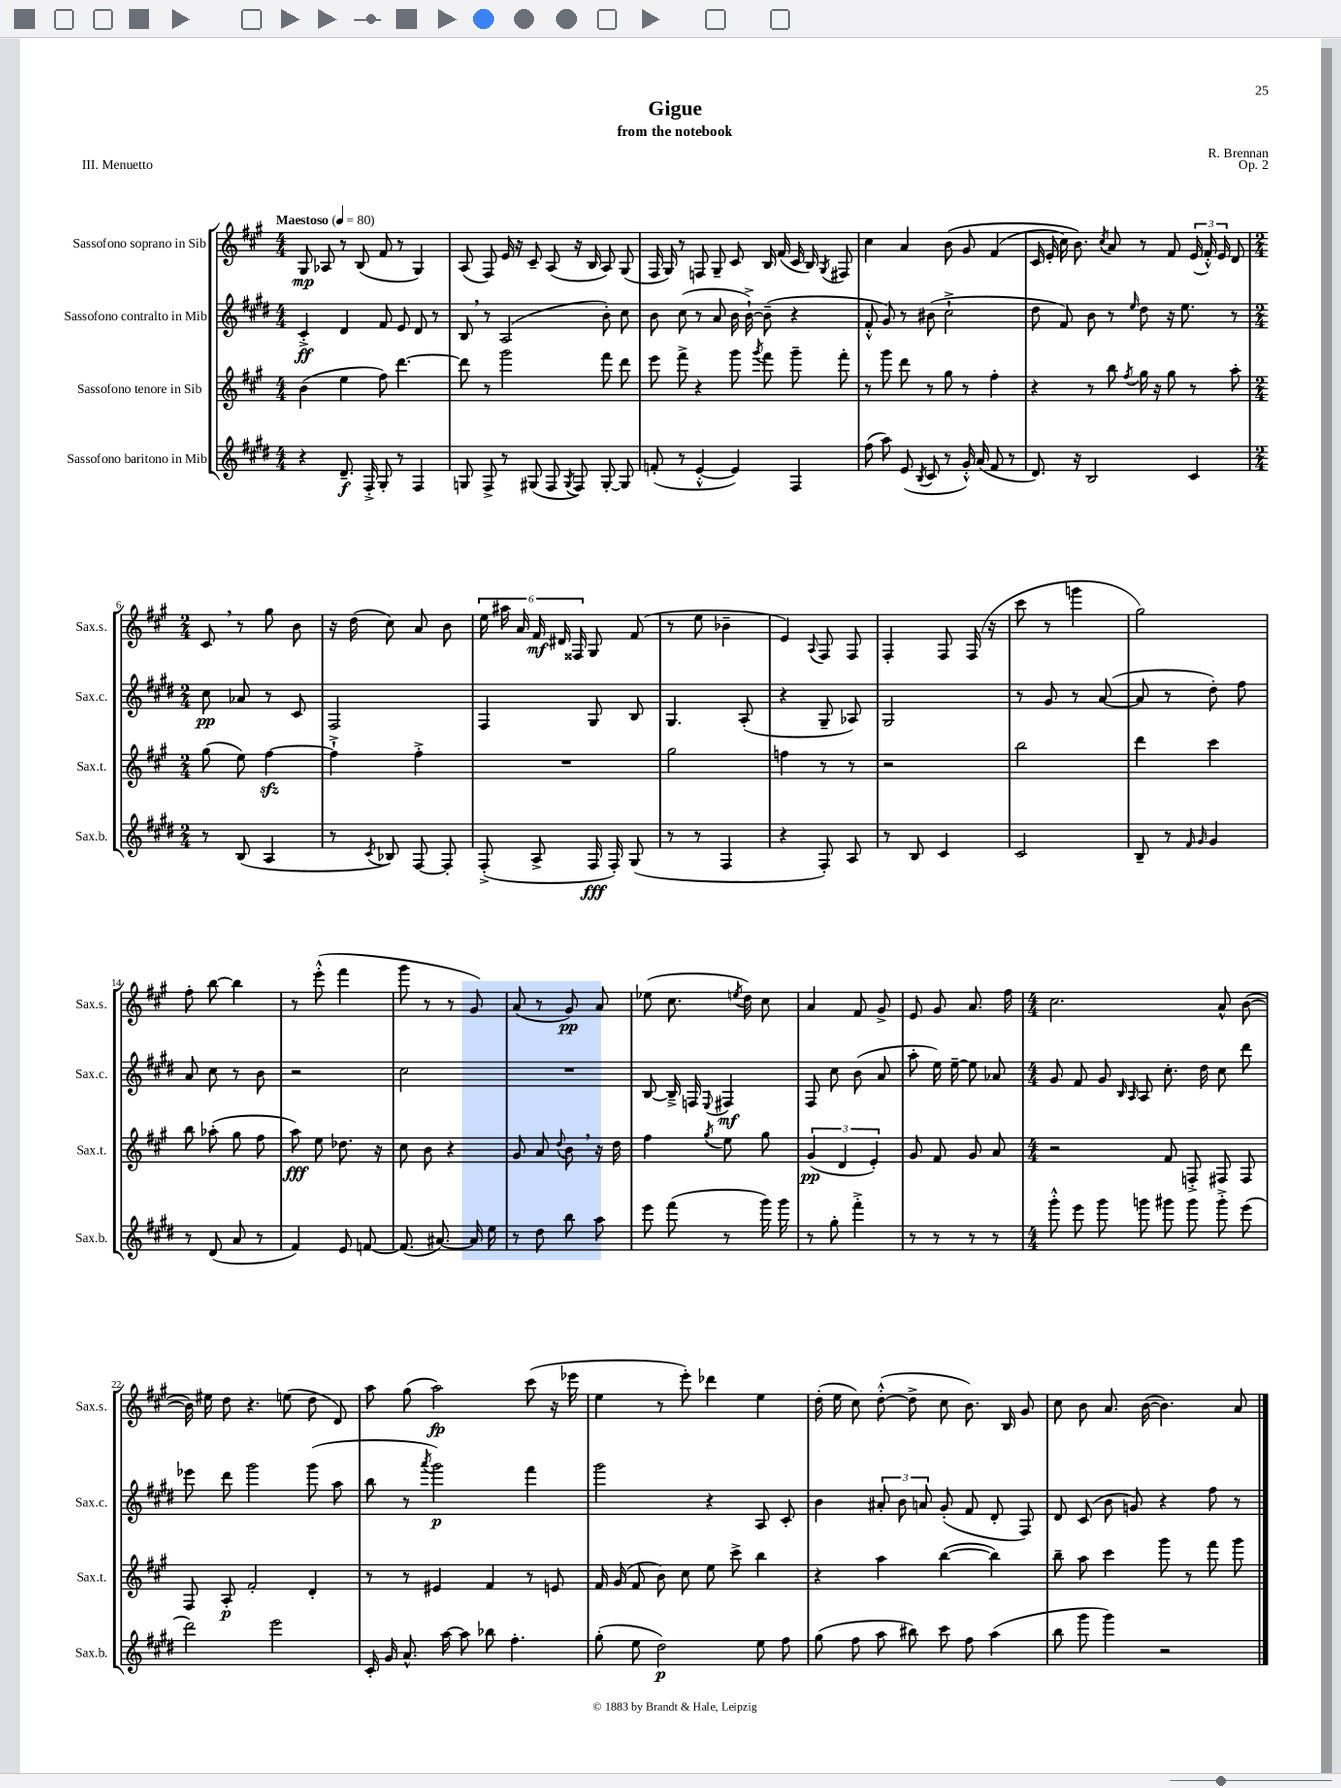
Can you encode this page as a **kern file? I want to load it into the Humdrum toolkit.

**kern	**dynam	**kern	**dynam	**kern	**dynam	**kern	**dynam
*part4	*part4	*part3	*part3	*part2	*part2	*part1	*part1
*staff4	*staff4	*staff3	*staff3	*staff2	*staff2	*staff1	*staff1
*I"Sassofono baritono in Mib	*	*I"Sassofono tenore in Sib	*	*I"Sassofono contralto in Mib	*	*I"Sassofono soprano in Sib	*
*I'Sax.b.	*	*I'Sax.t.	*	*I'Sax.c.	*	*I'Sax.s.	*
*clefG2	*	*clefG2	*	*clefG2	*	*clefG2	*
*k[f#c#g#d#]	*	*k[f#c#g#]	*	*k[f#c#g#d#]	*	*k[f#c#g#]	*
*M4/4	*	*M4/4	*	*M4/4	*	*M4/4	*
*MM80	*	*MM80	*	*MM80	*	*MM80	*
=1	=1	=1	=1	=1	=1	=1	=1
!	!	!	!	!	!	!LO:TX:a:B:t=Maestoso	!
4r	.	(4b\	.	4c#'^/	ff	8G#/	mp
.	.	.	.	.	.	8A-X/	.
8.d#~/	f	4ee\	.	4d#/	.	8r	.
.	.	.	.	.	.	(8B/	.
16F#'^/	.	.	.	.	.	.	.
8G#'/	.	8ff#\)	.	8f#/	.	8f#/	.
8r	.	[4.ddd\	.	8e/	.	8r	.
4F#/	.	.	.	8d#/	.	4G#/)	.
.	.	.	.	8r	.	.	.
=2	=2	=2	=2	=2	=2	=2	=2
8Gn/	.	8ddd\]	.	8B,/	.	(8A/	.
8F#^/	.	8r	.	8r	.	8F#/)	.
8r	.	2ggg#\	.	(2A/	.	16e/	.
.	.	.	.	.	.	16r	.
(8G#X/	.	.	.	.	.	8c#~/	.
8F#/	.	.	.	.	.	(8A/	.
8qG#/	.	.	.	.	.	.	.
8F#/)	.	.	.	.	.	16r	.
.	.	.	.	.	.	16B/	.
[8G#'/	.	8fff#\	.	8b'\)	.	8A/)	.
8G#/]	.	8ddd\	.	8cc#\	.	(8G#/	.
=3	=3	=3	=3	=3	=3	=3	=3
(8fn'/	.	8eee\	.	8b\	.	16F#/	.
.	.	.	.	.	.	16G#/)	.
8r	.	8fff#^\	.	(8cc#\	.	8r	.
[4e'^^/	.	4r	.	8r	.	8Fn/	.
.	.	.	.	8a/	.	8G#~/	.
4e/])	.	8ggg#\	.	16b\	.	8c#/	.
.	.	.	.	[16b`^\)	.	.	.
.	.	8qggg#/	.	.	.	.	.
.	.	8fff#\	.	(8b~\]	.	16B/	.
.	.	.	.	.	.	(16f#/	.
4F#/	.	8ggg#~\	.	4r	.	16c#/	.
.	.	.	.	.	.	16B/)	.
.	.	.	.	.	.	8qG#/	.
.	.	8fff#'\	.	.	.	8F#X/	.
=4	=4	=4	=4	=4	=4	=4	=4
(8ff#\	.	8r	.	8f#'^^/	.	4cc#\	.
8aa\)	.	8ggg#\	.	8g#/)	.	.	.
(8e/	.	8ddd\	.	8r	.	4a/	.
8qB/	.	.	.	.	.	.	.
8c#/	.	8r	.	(8b#X\	.	.	.
8r	.	8gg#\	.	2cc#`^\	.	(8b\	.
16g#'^^/)	.	8r	.	.	.	8g#/	.
(16a/	.	.	.	.	.	.	.
8f#/	.	4ff#'\	.	.	.	(4f#/	.
8r	.	.	.	.	.	.	.
=5	=5	=5	=5	=5	=5	=5	=5
8.d#/)	.	4r	.	8dd#\	.	16c#/	.
.	.	.	.	.	.	16e'/	.
.	.	.	.	8f#/)	.	16cc#\)	.
16r	.	.	.	.	.	8.b\)	.
2B/	.	8r	.	8b\	.	.	.
.	.	.	.	.	.	8qcc#/	.
.	.	8bb\	.	8r	.	8a/	.
.	.	8qff#/	.	16qqee/	.	.	.
.	.	16gg#\	.	8dd#\	.	8r	.
.	.	16r	.	.	.	.	.
.	.	8gg#\	.	16r	.	8f#/	.
.	.	.	.	8.ee\	.	.	.
4c#/	.	8r	.	.	.	(24e/	.
.	.	.	.	.	.	24f#'^^/)	.
.	.	.	.	.	.	24e/	.
.	.	8aa'\	.	8r	.	8d/	.
!!LO:LB:g=z
=6	=6	=6	=6	=6	=6	=6	=6
*M2/4	*	*M2/4	*	*M2/4	*	*M2/4	*
8r	.	(8gg#\	.	8cc#\	pp	8c#,/	.
(8B/	.	8ee\)	.	8a-X/	.	8r	.
4A/	.	[4ff#zz\	.	8r	.	8gg#\	.
.	.	.	.	8c#/	.	8b\	.
=7	=7	=7	=7	=7	=7	=7	=7
8r	.	4ff#`^\]	.	2F#/	.	16r	.
.	.	.	.	.	.	(16dd\	.
8qc#/	.	.	.	.	.	.	.
8B-X/)	.	.	.	.	.	8cc#\)	.
[8F#/	.	4ff#'^\	.	.	.	8a/	.
8F#'/]	.	.	.	.	.	8b\	.
=8	=8	=8	=8	=8	=8	=8	=8
(8F#'^/	.	2r	.	4F#/	.	24ee\	.
.	.	.	.	.	.	24aa#X\	.
.	.	.	.	.	.	24a/	.
8A^/	.	.	.	.	.	24f#/	mf
.	.	.	.	.	.	24d#X/	.
.	.	.	.	.	.	24F##X/	.
16F#/	fff	.	.	8G#/	.	8G#/	.
16F#'/)	.	.	.	.	.	.	.
(8G#/	.	.	.	8B/	.	(8f#/	.
=9	=9	=9	=9	=9	=9	=9	=9
8r	.	2gg#\	.	4.G#/	.	8r	.
8r	.	.	.	.	.	8ee\	.
4F#/	.	.	.	.	.	4b-X~\	.
.	.	.	.	(8A'/	.	.	.
=10	=10	=10	=10	=10	=10	=10	=10
4r	.	4ffn\	.	4r	.	4e/)	.
.	.	.	.	.	.	8qqA/	.
8F#'/)	.	8r	.	8G#~/	.	8F#/	.
8A/	.	8r	.	8A-X/)	.	8F#/	.
=11	=11	=11	=11	=11	=11	=11	=11
8r	.	2r	.	2G#/	.	4F#'/	.
8B/	.	.	.	.	.	.	.
4c#/	.	.	.	.	.	8F#/	.
.	.	.	.	.	.	(16F#/	.
.	.	.	.	.	.	16r	.
=12	=12	=12	=12	=12	=12	=12	=12
2c#/	.	2bb\	.	8r	.	8ccc#\	.
.	.	.	.	8g#/	.	8r	.
.	.	.	.	8r	.	4gggn\	.
.	.	.	.	([8a/	.	.	.
=13	=13	=13	=13	=13	=13	=13	=13
8B~/	.	4ddd\	.	8a/]	.	2gg#\)	.
8r	.	.	.	8r	.	.	.
16qqf#/	.	.	.	.	.	.	.
16qqg#/	.	.	.	.	.	.	.
4g#/	.	4ccc#\	.	8dd#'\)	.	.	.
.	.	.	.	8ff#\	.	.	.
!!LO:LB:g=z
=14	=14	=14	=14	=14	=14	=14	=14
8r	.	8bb\	.	8a/	.	8ff#'\	.
(8d#/	.	(8aa-X'\	.	8cc#\	.	[8bb\	.
8a/	.	8gg#\	.	8r	.	4bb\]	.
8r	.	8ff#\	.	8b\	.	.	.
=15	=15	=15	=15	=15	=15	=15	=15
4f#/)	.	8aa\)	fff	2r	.	8r	.
.	.	8ee\	.	.	.	(8eee'^^\	.
8e/	.	8.dd-X\	.	.	.	4fff#\	.
[8fn/	.	.	.	.	.	.	.
.	.	16r	.	.	.	.	.
=16	=16	=16	=16	=16	=16	=16	=16
(8.f/]	.	8cc#\	.	2cc#\	.	8ggg#\	.
.	.	8b\	.	.	.	8r	.
[8.a#X/)	.	.	.	.	.	.	.
.	.	4r	.	.	.	8r	.
16a#/]	.	.	.	.	.	8g#/)	.
16ee\	.	.	.	.	.	.	.
=17	=17	=17	=17	=17	=17	=17	=17
8r	.	8g#/	.	2r	.	(8a/	.
8dd#\	.	8a/	.	.	.	8r	.
.	.	8qqdd/	.	.	.	.	.
8bb\	.	8b,\	.	.	.	8g#/)	pp
8aa\	.	16r	.	.	.	8a/	.
.	.	16dd\	.	.	.	.	.
=18	=18	=18	=18	=18	=18	=18	=18
8eee\	.	4ff#\	.	[8B/	.	(8ee-X\	.
(8fff#\	.	.	.	16B~^/]	.	8.cc#\	.
.	.	.	.	16Fn/	.	.	.
.	.	8qgg#/	.	8qqE/	.	.	.
8r	.	8ee\	.	4F#X/	mf	.	.
.	.	.	.	.	.	8qeen/	.
.	.	.	.	.	.	16dd\)	.
16ggg#\)	.	8gg#\	.	.	.	8cc#\	.
16ggg#\	.	.	.	.	.	.	.
=19	=19	=19	=19	=19	=19	=19	=19
8r	.	(6g#/	pp	8F#/	.	4a/	.
8gg#'\	.	.	.	8cc#\	.	.	.
.	.	6d/	.	.	.	.	.
4fff#'^\	.	.	.	(8b\	.	8f#/	.
.	.	6e'/)	.	.	.	.	.
.	.	.	.	8a/	.	8g#^/	.
=20	=20	=20	=20	=20	=20	=20	=20
8r	.	8g#/	.	8aa'\	.	8e/	.
8r	.	8f#/	.	16ee\)	.	8g#/	.
.	.	.	.	[16ee~\	.	.	.
8r	.	8g#/	.	8ee\]	.	8.a/	.
8r	.	8a/	.	8a-X/	.	.	.
.	.	.	.	.	.	16ff#\	.
=21	=21	=21	=21	=21	=21	=21	=21
*M4/4	*	*M4/4	*	*M4/4	*	*M4/4	*
8ggg#'^^\	.	2r	.	8g#/	.	2.cc#\	.
8eee\	.	.	.	8f#/	.	.	.
8ggg#\	.	.	.	8g#/	.	.	.
.	.	.	.	16qqB/	.	.	.
.	.	.	.	16qqA/	.	.	.
8gggn\	.	.	.	8A/	.	.	.
8ggg#X\	.	8f#/	.	8.cc#'\	.	.	.
8ggg#\	.	8Fn'^/	.	.	.	.	.
.	.	.	.	16dd#\	.	.	.
8ggg#'^\	.	8F#X/	.	8cc#\	.	8a^^/	.
(8eee\	.	8F#/	.	8ddd#\	.	([8b\	.
!!LO:LB:g=z
=22	=22	=22	=22	=22	=22	=22	=22
2ddd#\)	.	8F#/	.	8eee-X\	.	16b\])	.
.	.	.	.	.	.	16ee#X\	.
.	.	8A'/	p	8ddd#\	.	8dd\	.
.	.	2f#'/	.	2ggg#\	.	4.r	.
2eee\	.	.	.	.	.	.	.
.	.	.	.	.	.	(8een\	.
.	.	4d'/	.	(8ggg#\	.	8dd\	.
.	.	.	.	8aa\	.	8d/)	.
=23	=23	=23	=23	=23	=23	=23	=23
16c#'/	.	8r	.	8bb\	.	8aa\	.
16g#/	.	.	.	.	.	.	.
8.a^^/	.	8r	.	8r	.	(8gg#\	.
.	.	.	.	8qaaa/	.	.	.
.	.	4e#X/	.	2ggg#\)	p	2aa\)	fp
[16aa\	.	.	.	.	.	.	.
8aa\]	.	.	.	.	.	.	.
8bb-X\	.	4f#/	.	.	.	.	.
4.ff#'\	.	.	.	.	.	.	.
.	.	8r	.	4fff#\	.	(8ccc#\	.
.	.	8en/	.	.	.	16r	.
.	.	.	.	.	.	16eee-X\	.
=24	=24	=24	=24	=24	=24	=24	=24
(8gg#'\	.	16f#/	.	2ggg#\	.	4ee\	.
.	.	(16g#/	.	.	.	.	.
8ee\	.	8f#/	.	.	.	.	.
2dd#\)	p	8b\)	.	.	.	8r	.
.	.	8cc#\	.	.	.	8eee'\)	.
.	.	8ee\	.	4r	.	4ddd-X\	.
.	.	8ccc#^\	.	.	.	.	.
8ee\	.	4bb\	.	8A/	.	4ee\	.
8ff#\	.	.	.	8c#'/	.	.	.
=25	=25	=25	=25	=25	=25	=25	=25
(8gg#\	.	4r	.	4b\	.	(16dd'\	.
.	.	.	.	.	.	16ee\	.
8ff#\	.	.	.	.	.	8cc#\)	.
8aa\	.	4aa\	.	12a#X'/	.	([8dd'^^\	.
.	.	.	.	12b\	.	.	.
8bb#X\)	.	.	.	.	.	8dd^\]	.
.	.	.	.	12an/	.	.	.
8ccc#\	.	([4bb\	.	(8g#'/	.	8cc#\	.
8ff#\	.	.	.	8f#/	.	8.b\)	.
(4aa\	.	4bb\])	.	8d#'/	.	.	.
.	.	.	.	.	.	16B/	.
.	.	.	.	8F#/)	.	8g#/	.
=26	=26	=26	=26	=26	=26	=26	=26
8bb\	.	8bb~\	.	8d#/	.	8cc#\	.
8ggg#\	.	8aa\	.	(8c#/	.	8b\	.
4ggg#\)	.	4ccc#\	.	8b\	.	8.a/	.
.	.	.	.	8gn/)	.	.	.
.	.	.	.	.	.	([16b\	.
2r	.	8ggg#\	.	4r	.	4.b\])	.
.	.	8r	.	.	.	.	.
.	.	8fff#\	.	8ff#\	.	.	.
.	.	8ggg#\	.	8r	.	8a/	.
==	==	==	==	==	==	==	==
*-	*-	*-	*-	*-	*-	*-	*-
